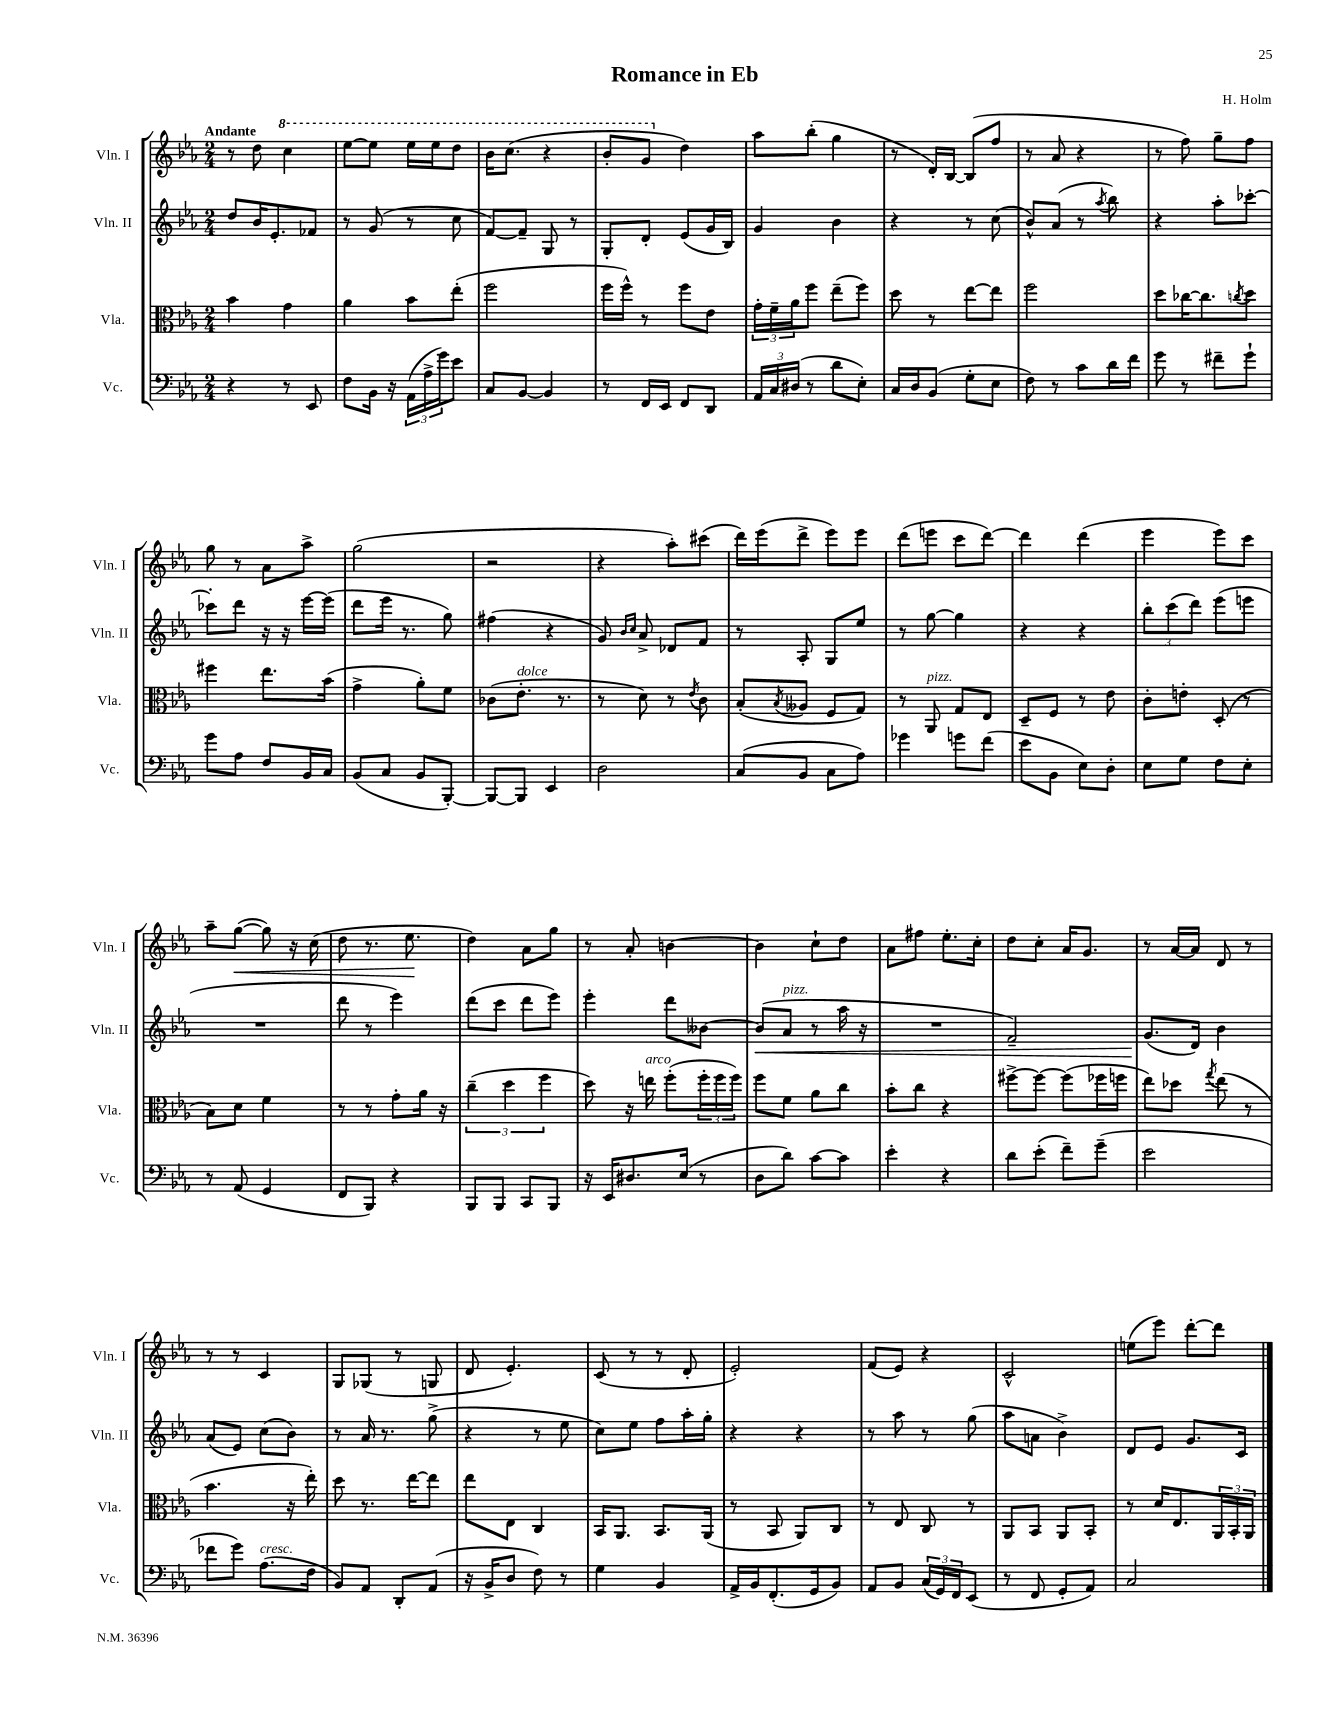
\header { title = "Romance in Eb" composer = "H. Holm" }
<<
\new StaffGroup <<
\new Staff = "s0" \with { instrumentName = "Vln. I" shortInstrumentName = "Vln. I" } {
    \clef treble \key ees \major \numericTimeSignature \time 2/4 \tempo "Andante"
    r8 d''8 \ottava #1 c'''4 |
    ees'''8~ ees'''8 ees'''16 ees'''16 d'''8 |
    bes''16 c'''8.( r4 |
    bes''8-. g''8 \ottava #0 d''4) |
    aes''8 bes''8-.( g''4 |
    r8 d'16-.) bes16~ bes8( f''8 |
    r8 aes'8 r4 |
    r8 f''8) g''8-- f''8 |
    g''8 r8 aes'8 aes''8-> |
    g''2( |
    r2 |
    r4 aes''8-.) cis'''8( |
    d'''16) ees'''16( d'''8-> ees'''8) ees'''8 |
    d'''8( e'''8 c'''8 d'''8~) |
    d'''4 d'''4( |
    ees'''4 ees'''8) c'''8 |
    aes''8-- g''8~\<( g''8) r16 c''16( |
    d''8 r8. ees''8.\! |
    d''4) aes'8 g''8 |
    r8 aes'8-. b'4~ |
    b'4 c''8-! d''8 |
    aes'8 fis''8 ees''8.-. c''16-. |
    d''8 c''8-. aes'16 g'8. |
    r8 aes'16~ aes'16 d'8 r8 |
    r8 r8 c'4 |
    g8 ges8( r8 g8 |
    d'8 ees'4.-.) |
    c'8( r8 r8 d'8-. |
    ees'2-.) |
    f'8( ees'8) r4 |
    c'2-^ |
    e''8( ees'''8) d'''8~-. d'''8 \bar "|." |
}
\new Staff = "s1" \with { instrumentName = "Vln. II" shortInstrumentName = "Vln. II" } {
    \clef treble \key ees \major \numericTimeSignature \time 2/4
    d''8 bes'16 ees'8.-. fes'8 |
    r8 g'8( r8 c''8 |
    f'8~) f'8-- g8 r8 |
    g8-. d'8-. ees'8( g'16 bes16) |
    g'4 bes'4 |
    r4 r8 c''8( |
    bes'8-^) aes'8( r8 \acciaccatura { aes''8 } bes''8) |
    r4 aes''8-. ces'''8~-. |
    ces'''8-. d'''8 r16 r16 ees'''16~ ees'''16( |
    d'''8 ees'''16 r8. g''8) |
    fis''4( r4 |
    g'8) \grace { bes'16 c''16 } aes'8-> des'8 f'8 |
    r8 aes8-. g8 ees''8 |
    r8 g''8~ g''4 |
    r4 r4 |
    \tuplet 3/2 { bes''8-. c'''8( d'''8) } ees'''8( e'''8 |
    R2 |
    d'''8 r8 ees'''4) |
    d'''8( c'''8 d'''8 ees'''8) |
    ees'''4-. d'''8 beses'8~ |
    beses'8\<( aes'8^\markup { \italic "pizz." } r8 aes''16 r16 |
    R2 |
    f'2--) |
    g'8.\!( d'16) bes'4 |
    aes'8( ees'8) c''8( bes'8) |
    r8 aes'16 r8. g''8->( |
    r4 r8 ees''8 |
    c''8) ees''8 f''8 aes''16-. g''16-. |
    r4 r4 |
    r8 aes''8 r8 g''8( |
    aes''8 a'8 bes'4->) |
    d'8 ees'8 g'8. c'16 \bar "|." |
}
\new Staff = "s2" \with { instrumentName = "Vla." shortInstrumentName = "Vla." } {
    \clef alto \key ees \major \numericTimeSignature \time 2/4
    bes'4 g'4 |
    aes'4 bes'8 ees''8-.( |
    f''2 |
    f''16 f''16-^) r8 f''8 ees'8 |
    \tuplet 3/2 { g'16-. f'16-- aes'16 } f''8 ees''8--( f''8) |
    d''8 r8 ees''8~ ees''8 |
    f''2 |
    d''8 ces''16~ ces''8. \acciaccatura { c''8 } d''8 |
    fis''4 ees''8. bes'16( |
    g'4-> aes'8-.) f'8 |
    ces'8( ees'8.-.^\markup { \italic "dolce" } r8. |
    r8 d'8) r8 \acciaccatura { ees'8 } c'8 |
    bes8-.( \acciaccatura { bes8 } aeses8 f8 g8) |
    r8 aes,8^\markup { \italic "pizz." } g8 ees8 |
    d8-- f8 r8 ees'8 |
    c'8-. e'8-. d8-.( r8 |
    bes8) d'8 f'4 |
    r8 r8 g'8-. aes'16 r16 |
    \tuplet 3/2 { c''4--( d''4 f''4 } |
    d''8) r16 e''16^\markup { \italic "arco" } f''8-.( \tuplet 3/2 { f''16-. f''16 f''16) } |
    f''8 f'8 aes'8 c''8 |
    bes'8-. c''8 r4 |
    fis''8~-> fis''8~ fis''8( fes''16 f''16 |
    ees''8) des''8 \acciaccatura { g''8 } ees''8( r8 |
    bes'4. r16 ees''16-.) |
    d''8 r8. ees''16~ ees''8 |
    ees''8 ees8 c4 |
    bes,16 aes,8. bes,8. aes,16( |
    r8 bes,8 aes,8) c8 |
    r8 ees8 c8 r8 |
    aes,8 bes,8 aes,8 bes,8-. |
    r8 d'16 ees8. \tuplet 3/2 { aes,16 bes,16-. aes,16 } \bar "|." |
}
\new Staff = "s3" \with { instrumentName = "Vc." shortInstrumentName = "Vc." } {
    \clef bass \key ees \major \numericTimeSignature \time 2/4
    r4 r8 ees,8 |
    f8 bes,16 r16 \tuplet 3/2 { aes,16( aes16-> g'16) } ees'8 |
    c8 bes,8~ bes,4 |
    r8 f,16 ees,16 f,8 d,8 |
    \tuplet 3/2 { aes,16 c16 dis16( } r8 d'8 ees8-.) |
    c16 d16 bes,8( g8-. ees8 |
    f8) r8 c'8 d'16 f'16 |
    g'8 r8 fis'8-- g'8-! |
    g'8 aes8 f8 bes,16 c16 |
    bes,8( c8 bes,8 bes,,8~-.) |
    bes,,8~ bes,,8 ees,4 |
    d2 |
    c8( bes,8 c8 aes8) |
    ges'4 g'8 f'8( |
    ees'8 bes,8 ees8) d8-. |
    ees8 g8 f8 ees8-. |
    r8 aes,8( g,4 |
    f,8 bes,,8) r4 |
    bes,,8 bes,,8 c,8 bes,,8 |
    r16 ees,16 dis8. ees16( r8 |
    d8 d'8) c'8~ c'8 |
    ees'4-. r4 |
    d'8 ees'8-.( f'8--) g'8--( |
    ees'2 |
    fes'8 g'8) aes8.^\markup { \italic "cresc." }( f16 |
    bes,8) aes,8 d,8-. aes,8( |
    r16 bes,16-> d8 f8) r8 |
    g4 bes,4 |
    aes,16-> bes,16 f,8.-.( g,16 bes,8) |
    aes,8 bes,8 \tuplet 3/2 { c16( g,16) f,16 } ees,8( |
    r8 f,8 g,8-. aes,8) |
    c2 \bar "|." |
}
>>
>>
\layout { \context { \Score \remove "Bar_number_engraver" } }
